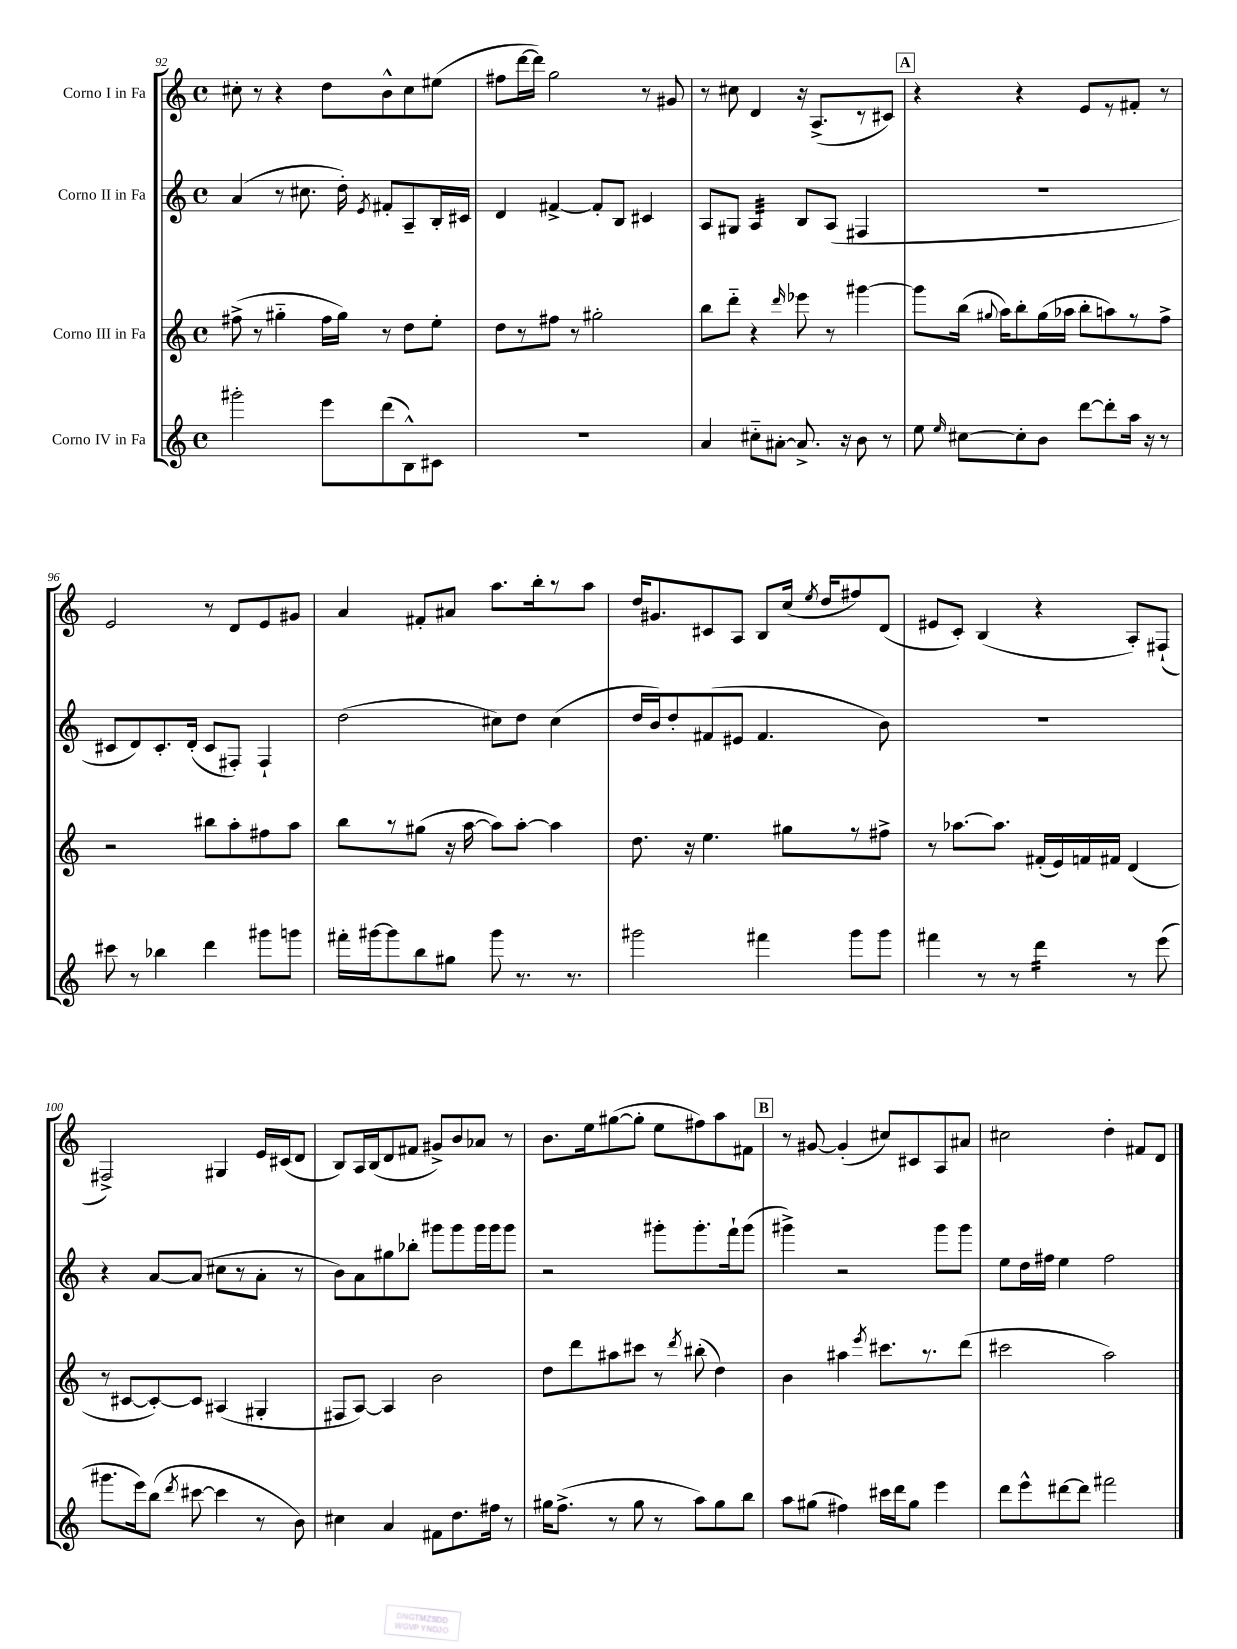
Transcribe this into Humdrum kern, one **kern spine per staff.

**kern	**kern	**kern	**kern
*part4	*part3	*part2	*part1
*staff4	*staff3	*staff2	*staff1
*I"Corno IV in Fa	*I"Corno III in Fa	*I"Corno II in Fa	*I"Corno I in Fa
*clefG2	*clefG2	*clefG2	*clefG2
*k[]	*k[]	*k[]	*k[]
*M4/4	*M4/4	*M4/4	*M4/4
*met(c)	*met(c)	*met(c)	*met(c)
=92	=92	=92	=92
2ggg#X'\	(8ff#X^\	(4a/	8cc#X'\
.	8r	.	8r
.	4gg#X\	8r	4r
.	.	8.cc#X\	.
8eee\L	16ff#\LL	.	8dd\L
.	16gg#\JJ)	16dd'\)	.
.	.	8qe/	.
(8ddd\	8r	8f#X'/L	8b^^\
8B^^\)	8dd\L	8A~/	8cc#\
8c#X\J	8ee'\J	16B'/L	(8ee#X\J
.	.	16c#X/JJ	.
=93	=93	=93	=93
1r	8dd\L	4d/	8ff#X\L
.	8r	.	[16ddd\L
.	.	.	16ddd\JJ])
.	8ff#X\J	[4f#X^/	2gg\
.	8r	.	.
.	2gg#X'\	8f#'/L]	.
.	.	8B/J	.
.	.	4c#X/	8r
.	.	.	8g#X/
=94	=94	=94	=94
4a/	8bb\L	8A/L	8r
.	8ddd\J	8G#X/J	8cc#X\
*	*	*tremolo	*
8cc#X\L	4r	32A/LLL	4d/
.	.	32A/	.
.	.	32A/	.
.	.	32A/	.
[8a#X'\J	.	32A/	.
.	.	32A/	.
.	.	32A/	.
.	.	32A/JJJ	.
*	*	*Xtremolo	*
.	16qqddd/	.	.
8.a#^/]	8eee-X\	8B/L	16r
.	.	.	(8.A^/L
.	8r	(8A/J	.
16r	.	.	.
8b\	[4ggg#X\	4F#X/	8r
8r	.	.	8c#X/J)
!!LO:REH:place=s1:t=A
=95	=95	=95	=95
8ee\	8ggg#\L]	1r	4r
16qqee/	.	.	.
[8cc#X\L	(16bb\Jk	.	.
.	8qqgg#X/	.	.
.	16aa\KL)	.	.
8cc#'\]	8bb'\	.	4r
8b\J	(16gg#\L	.	.
.	16aa-X\JJ	.	.
[8ddd\L	8bb'\L	.	8e/L
8ddd'\]	8aan\)	.	8r
16aa\Jk	8r	.	8f#X'/J
16r	.	.	.
8r	8ff^\J	.	8r
!!LO:LB:g=z
=96	=96	=96	=96
8ccc#X\	2r	8c#X/L	2e/
8r	.	8d/)	.
4bb-X\	.	8.c#'/	.
.	.	(16d'/Jk	.
4ddd\	8bb#X\L	8c#/L	8r
.	8aa'\	8F#X'/J)	8d/L
8ggg#X\L	8ff#X\	4F#`/	8e/
8gggn\J	8aa\J	.	8g#X/J
=97	=97	=97	=97
16fff#X'\LL	8bb\L	(2dd\	4a/
[16ggg#X\J	.	.	.
8ggg#\]	8r	.	.
8bb\	(8gg#X\J	.	8f#X'/L
8gg#X\J	16r	.	8a#X/J
.	[16aa\	.	.
8ggg#\	8aa\L])	8cc#X\L)	8.aa\L
8.r	[8aa'\J	8dd\J	.
.	.	.	16bb'\k
.	4aa\]	(4cc#\	8r
8.r	.	.	.
.	.	.	8aa\J
=98	=98	=98	=98
2ggg#X\	8.dd\	16dd/LL	16dd/KL
.	.	16b/J)	8.g#X/
.	.	8dd'/	.
.	16r	.	.
.	4.ee\	(8f#X/	8c#X/
.	.	8e#X/J	8A/J
4fff#X\	.	4.f#/	8B/L
.	8gg#X\L	.	(16cc/Jk
.	.	.	8qee/
.	.	.	16dd/KL
8ggg#\L	8r	.	8ff#X/)
8ggg#\J	8ff#X^\J	8b\)	(8d/J
=99	=99	=99	=99
4fff#X\	8r	1r	8e#X/L
.	[8.aa-X\L	.	8c'/J)
8r	.	.	(4B/
.	8.aa-\J]	.	.
8r	.	.	.
*tremolo	*	*	*
16ddd\LL	(16f#X'/LL	.	4r
16ddd\	16e/)	.	.
16ddd\	16fn/	.	.
16ddd\JJ	16f#X/JJ	.	.
*Xtremolo	*	*	*
8r	(4d/	.	8A'/L)
(8eee\	.	.	(8F#X`/J
!!LO:LB:g=z
=100	=100	=100	=100
8.ggg#X\L	8r	4r	2F#X^/)
.	[8c#X/L	.	.
16eee\k)	.	.	.
(8bb\J	8c#'/_)	[8a/L	.
8qddd/	.	.	.
[8ccc#X\	8c#/J]	(8a/J]	.
4ccc#\]	(4A#X/	8cc#X\L	4G#X/
.	.	8r	.
8r	4G#X'/	8a'\J	16e/LL
.	.	.	(16c#X/J
8b\)	.	8r	8d/J
=101	=101	=101	=101
4cc#X\	8F#X/L	8b\L)	8B/L)
.	[8A/J)	8a\	16A/L
.	.	.	(16B/J
4a/	4A/]	8gg#X\	8d/
.	.	8bb-X'\J	8f#X/J
8f#X\L	2b\	8ggg#X\L	8g#X^/L)
8.dd\	.	8ggg#\	8b/
.	.	16ggg#\L	8a-X/J
16ff#X\Jk	.	16ggg#\J	.
8r	.	8ggg#\J	8r
=102	=102	=102	=102
16gg#X\KL	8dd\L	2r	8.b\L
(8.ff^\J	.	.	.
.	8ddd\	.	.
.	.	.	16ee\k
8r	8aa#X\	.	([8gg#X\
8gg#\	8ccc#X\J	.	8gg#'\J]
8r	8r	8ggg#X'\L	8ee\L
.	8qddd/	.	.
8aa\L)	(8bb#X'\	8.ggg#'\	8ff#X\)
8gg#\	4dd\)	.	8aa\
.	.	16fff`\k	.
8bb\J	.	(8ggg#\J	8f#X\J
!!LO:REH:place=s1:t=B
=103	=103	=103	=103
8aa\L	4b\	4ggg#X^\)	8r
(8gg#X\J	.	.	[8g#X/
4ff#X\)	4aa#X\	2r	(4g#'/]
.	8qeee/	.	.
16ccc#X\LL	8.ccc#X\L	.	8cc#X/L)
16ddd\J	.	.	.
8gg#\J	.	.	8c#X/
.	8.r	.	.
4eee\	.	8ggg#\L	8A/
.	(8ddd\J	8ggg#\J	8a#X/J
=104	=104	=104	=104
8ddd\L	2ccc#X\	8ee\L	2cc#X\
8eee^^\	.	16dd\L	.
.	.	16ff#X\JJ	.
[8ddd#X\	.	4ee\	.
8ddd#\J]	.	.	.
2fff#X\	2aa\)	2ff#\	4dd'\
.	.	.	8f#X/L
.	.	.	8d/J
==	==	==	==
*-	*-	*-	*-
